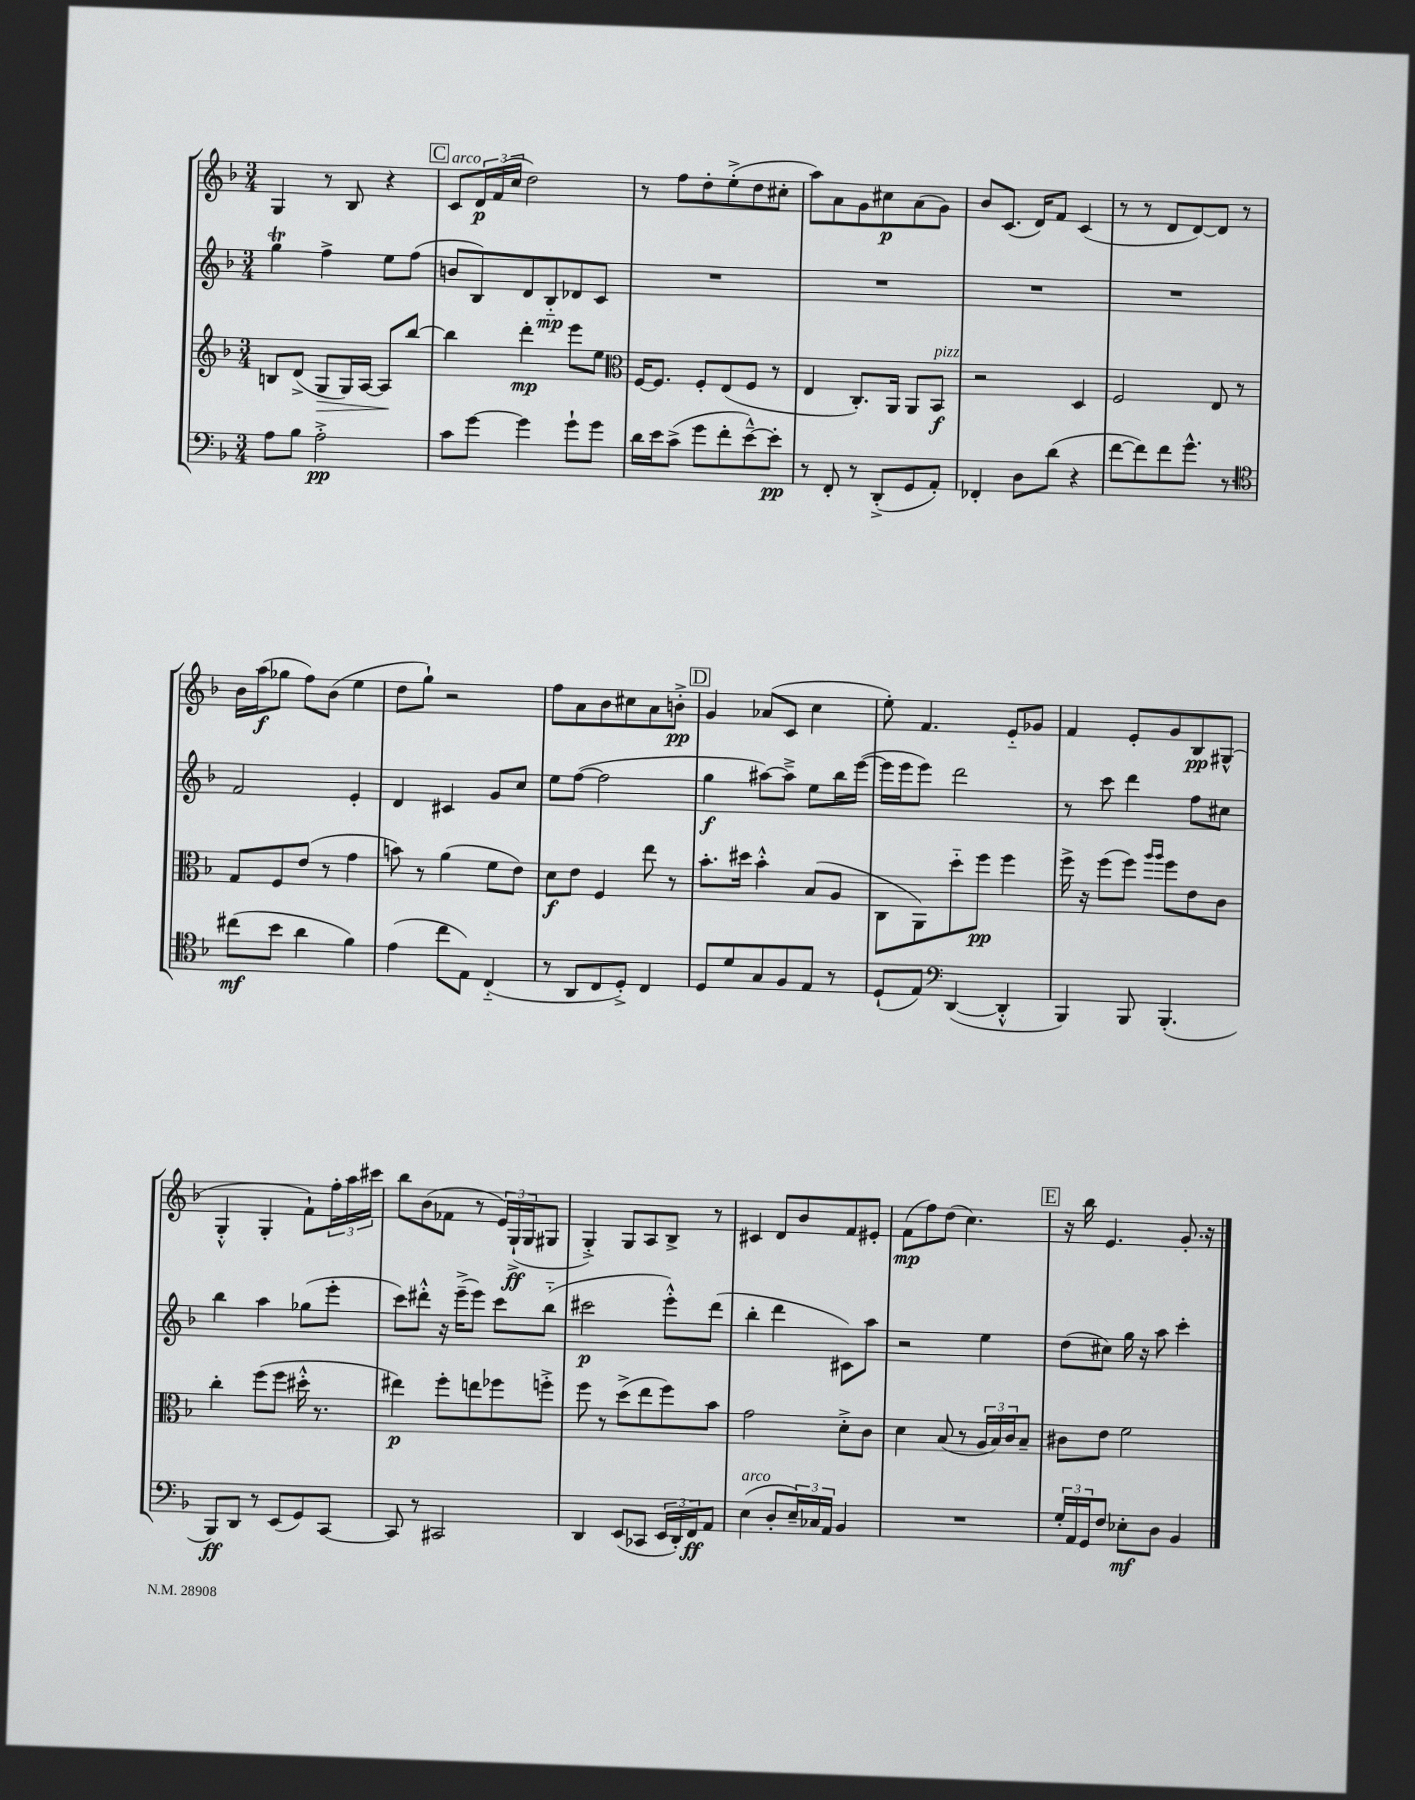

**kern	**dynam	**kern	**dynam	**kern	**dynam	**kern	**dynam
*part4	*part4	*part3	*part3	*part2	*part2	*part1	*part1
*staff4	*staff4	*staff3	*staff3	*staff2	*staff2	*staff1	*staff1
*clefF4	*	*clefG2	*	*clefG2	*	*clefG2	*
*k[b-]	*	*k[b-]	*	*k[b-]	*	*k[b-]	*
*M3/4	*	*M3/4	*	*M3/4	*	*M3/4	*
=20	=20	=20	=20	=20	=20	=20	=20
8A\L	.	8Bn/L	.	4ggT\	.	4G/	.
8B-\J	.	(8d^/J	.	.	.	.	.
!	!	!	!LO:HP:b	!	!	!	!
2A'^\	pp	8G/L	>	4ff^\	.	8r	.
.	.	16G/L)	.	.	.	8B-/	.
.	.	[16A/JJ	.	.	.	.	.
.	.	8A/L]	.	8ee\L	.	4r	.
.	.	[8bb-/J	]	(8ff\J	.	.	.
!!LO:REH:place=s1:t=C
=21	=21	=21	=21	=21	=21	=21	=21
!	!	!	!	!	!	!LO:TX:a:i:t=arco	!
8c\L	.	4bb-\]	.	8bn/L	.	8c/L	.
[8g\J	.	.	.	8B-/)	.	24d/L	p
.	.	.	.	.	.	(24f/	.
.	.	.	.	.	.	24cc/JJ	.
4g\]	.	4ddd'\	mp	8d/	.	2dd\)	.
.	.	.	.	8B-/	mp	.	.
8g`\L	.	8eee\L	.	8d-X/	.	.	.
8g\J	.	8ee\J	.	8c/J	.	.	.
=22	=22	=22	=22	=22	=22	=22	=22
*	*	*clefC3	*	*	*	*	*
16d\LL	.	[16F/KL	.	2.r	.	8r	.
16e\J	.	8.F/J]	.	.	.	.	.
(8c^\J	.	.	.	.	.	8ff\L	.
8g\L	.	8F'/L	.	.	.	8dd'\	.
8f'\	.	(8E/	.	.	.	(8ee'^\	.
[8e~^^\)	.	8F/J	.	.	.	8dd\	.
8e'\J]	pp	8r	.	.	.	8cc#X'\J	.
=23	=23	=23	=23	=23	=23	=23	=23
8r	.	4E/	.	2.r	.	8aa\L)	.
8FF'/	.	.	.	.	.	8a\	.
8r	.	8.C'/L)	.	.	.	8g\	.
(8DD'^/L	.	.	.	.	.	8cc#X\	p
.	.	16AA/Jk	.	.	.	.	.
8GG/	.	8AA/L	.	.	.	(8a\	.
!	!	!LO:TX:a:i:t=pizz.	!	!	!	!	!
8AA'/J)	.	8BB-/J	f	.	.	8g\J)	.
=24	=24	=24	=24	=24	=24	=24	=24
4FF-X'/	.	2r	.	2.r	.	8b-/L	.
.	.	.	.	.	.	(8.c/J	.
8D\L	.	.	.	.	.	.	.
.	.	.	.	.	.	16d/KL)	.
(8d\J	.	.	.	.	.	8f/J	.
4r	.	4D/	.	.	.	(4c/	.
=25	=25	=25	=25	=25	=25	=25	=25
[8f\L	.	2F/	.	2.r	.	8r	.
8f\])	.	.	.	.	.	8r	.
8f\	.	.	.	.	.	8d/L	.
8.g^^\J	.	.	.	.	.	[8d/)	.
.	.	8E/	.	.	.	8d/J]	.
8.r	.	.	.	.	.	.	.
.	.	8r	.	.	.	8r	.
!!LO:LB:g=z
=26	=26	=26	=26	=26	=26	=26	=26
*clefC4	*	*	*	*	*	*	*
(8cc#X\L	mf	8G/L	.	2f/	.	16b-\LL	.
.	.	.	.	.	.	(16aa\J	f
8b-\J	.	8F/	.	.	.	8gg-X\J	.
4a\	.	(8e/J	.	.	.	8ff\L)	.
.	.	8r	.	.	.	(8b-\J	.
4f\)	.	4g\	.	4e'/	.	4ee\	.
=27	=27	=27	=27	=27	=27	=27	=27
(4e\	.	8bn\)	.	4d/	.	8dd\L	.
.	.	8r	.	.	.	8gg`\J)	.
8cc\L	.	(4a\	.	4c#X/	.	2r	.
8E\J)	.	.	.	.	.	.	.
(4C/	.	8f\L	.	8g/L	.	.	.
.	.	8e\J)	.	8cc/J	.	.	.
=28	=28	=28	=28	=28	=28	=28	=28
8r	.	8d\L	f	8ee\L	.	8ff\L	.
8AA/L	.	8e\J	.	([8ff\J	.	8a\	.
8C/	.	4F/	.	2ff\]	.	8b-\	.
8D'^/J)	.	.	.	.	.	8cc#X\	.
4C/	.	8ee\	.	.	.	8a\	.
.	.	8r	.	.	.	8bn'^\J	pp
!!LO:REH:place=s1:t=D
=29	=29	=29	=29	=29	=29	=29	=29
8D/L	.	8.b-'\L	.	4gg\	f	4g/	.
8d/	.	.	.	.	.	.	.
.	.	16dd#X\Jk	.	.	.	.	.
8G/	.	4b-'^^\	.	[8aa#X\L)	.	(8a-X/L	.
8F/	.	.	.	8aa#~^\J]	.	8c/J	.
8E/J	.	(8B-/L	.	8ee\L	.	4cc\	.
8r	.	8A/J	.	16bb-\L	.	.	.
.	.	.	.	([16eee\JJ	.	.	.
=30	=30	=30	=30	=30	=30	=30	=30
(8D`/L	.	8C\L	.	16eee\LL]	.	8ee'\)	.
.	.	.	.	16eee\J	.	.	.
8E/J)	.	8AA\)	.	8eee\J)	.	4.f/	.
*clefF4	*	*	*	*	*	*	*
([4DD/	.	8dd\	.	2ddd\	.	.	.
.	.	8ff\J	pp	.	.	.	.
4DD'^^/]	.	4ff\	.	.	.	8e/L	.
.	.	.	.	.	.	8g-X/J	.
=31	=31	=31	=31	=31	=31	=31	=31
4BBB-/)	.	16ff^\	.	8r	.	4f/	.
.	.	16r	.	.	.	.	.
.	.	(8ff\L	.	8ccc\	.	.	.
8BBB-/	.	8ff\J)	.	4ddd\	.	8e'/L	.
.	.	16qqaa/LL	.	.	.	.	.
.	.	16qqaa/JJ	.	.	.	.	.
(4.BBB-'/	.	8ff\L	.	.	.	8g/	.
.	.	8e\	.	8ff\L	.	8B-/	pp
.	.	8c\J	.	8cc#X\J	.	(8G#X^^/J	.
!!LO:LB:g=z
=32	=32	=32	=32	=32	=32	=32	=32
8BBB-/L)	ff	4cc'\	.	4bb-\	.	4G'^^/	.
8DD/J	.	.	.	.	.	.	.
8r	.	(8ff\L	.	4aa\	.	4G'/	.
(8EE/L	.	8ff\J	.	.	.	.	.
8GG/)	.	16dd#X'^^\	.	(8gg-X\L	.	8f`\L)	.
.	.	8.r	.	.	.	.	.
[8CC/J	.	.	.	8eee'\J	.	24ff'\L	.
.	.	.	.	.	.	24aa\	.
.	.	.	.	.	.	24ccc#X\JJ	.
=33	=33	=33	=33	=33	=33	=33	=33
8CC/]	.	4ee#X\)	p	8ccc\L)	.	8bb-\L	.
8r	.	.	.	8ddd#X'^^\J	.	(8b-\	.
2CC#X/	.	8ff'\L	.	16r	.	8f-X\J	.
.	.	.	.	(16eee~^\KL	.	.	.
.	.	8een\	.	8eee\J)	.	8r	.
.	.	8ff-X\	.	8ccc\L	.	24e/LL)	.
.	.	.	.	.	.	(24G`^/	ff
.	.	.	.	.	.	24G/J	.
.	.	8ffn'^\J	.	(8bb-\J	.	8G#X/J	.
=34	=34	=34	=34	=34	=34	=34	=34
4DD/	.	8ff\	.	2ccc#X\	p	4G'^/)	.
.	.	8r	.	.	.	.	.
(8EE/L	.	(8dd^\L	.	.	.	8G/L	.
8CC-X/J	.	8ee\	.	.	.	8A/	.
24EE/LL	.	8ff\)	.	8eee'^^\L)	.	8B-^/J	.
24DD'/)	.	.	.	.	.	.	.
24FF/J	ff	.	.	.	.	.	.
8AA/J	.	8b-\J	.	(8ddd\J	.	8r	.
=35	=35	=35	=35	=35	=35	=35	=35
!LO:TX:a:i:t=arco	!	!	!	!	!	!	!
(4E\	.	2g\	.	4bb-'\	.	4c#X/	.
8D'/L	.	.	.	4ddd\	.	8d/L	.
24E~/L)	.	.	.	.	.	8b-/	.
24C-X/	.	.	.	.	.	.	.
24AA/JJ	.	.	.	.	.	.	.
4BB-/	.	8d'^\L	.	8c#X\L)	.	8f/	.
.	.	8c\J	.	8aa\J	.	8e#X'/J	.
=36	=36	=36	=36	=36	=36	=36	=36
2.r	.	4d\	.	2r	.	(8f\L	mp
.	.	.	.	.	.	8ff\)	.
.	.	(8B-/	.	.	.	(8dd\J	.
.	.	8r	.	.	.	4.cc\)	.
.	.	24A/LL	.	4ee\	.	.	.
.	.	24B-/)	.	.	.	.	.
.	.	24c/J	.	.	.	.	.
.	.	8B-~/J	.	.	.	.	.
!!LO:REH:place=s1:t=E
=37	=37	=37	=37	=37	=37	=37	=37
24G'/LL	.	8c#X\L	.	(8dd\L	.	16r	.
24AA/	.	.	.	.	.	.	.
.	.	.	.	.	.	16bb-\	.
24GG/J	.	.	.	.	.	.	.
8F/J	.	8e\J	.	8cc#X\J)	.	4.e/	.
8E-X'\L	mf	2f\	.	16gg\	.	.	.
.	.	.	.	16r	.	.	.
8D\J	.	.	.	8aa\	.	.	.
4BB-/	.	.	.	4ccc'\	.	8.g'/	.
.	.	.	.	.	.	16r	.
==	==	==	==	==	==	==	==
*-	*-	*-	*-	*-	*-	*-	*-
